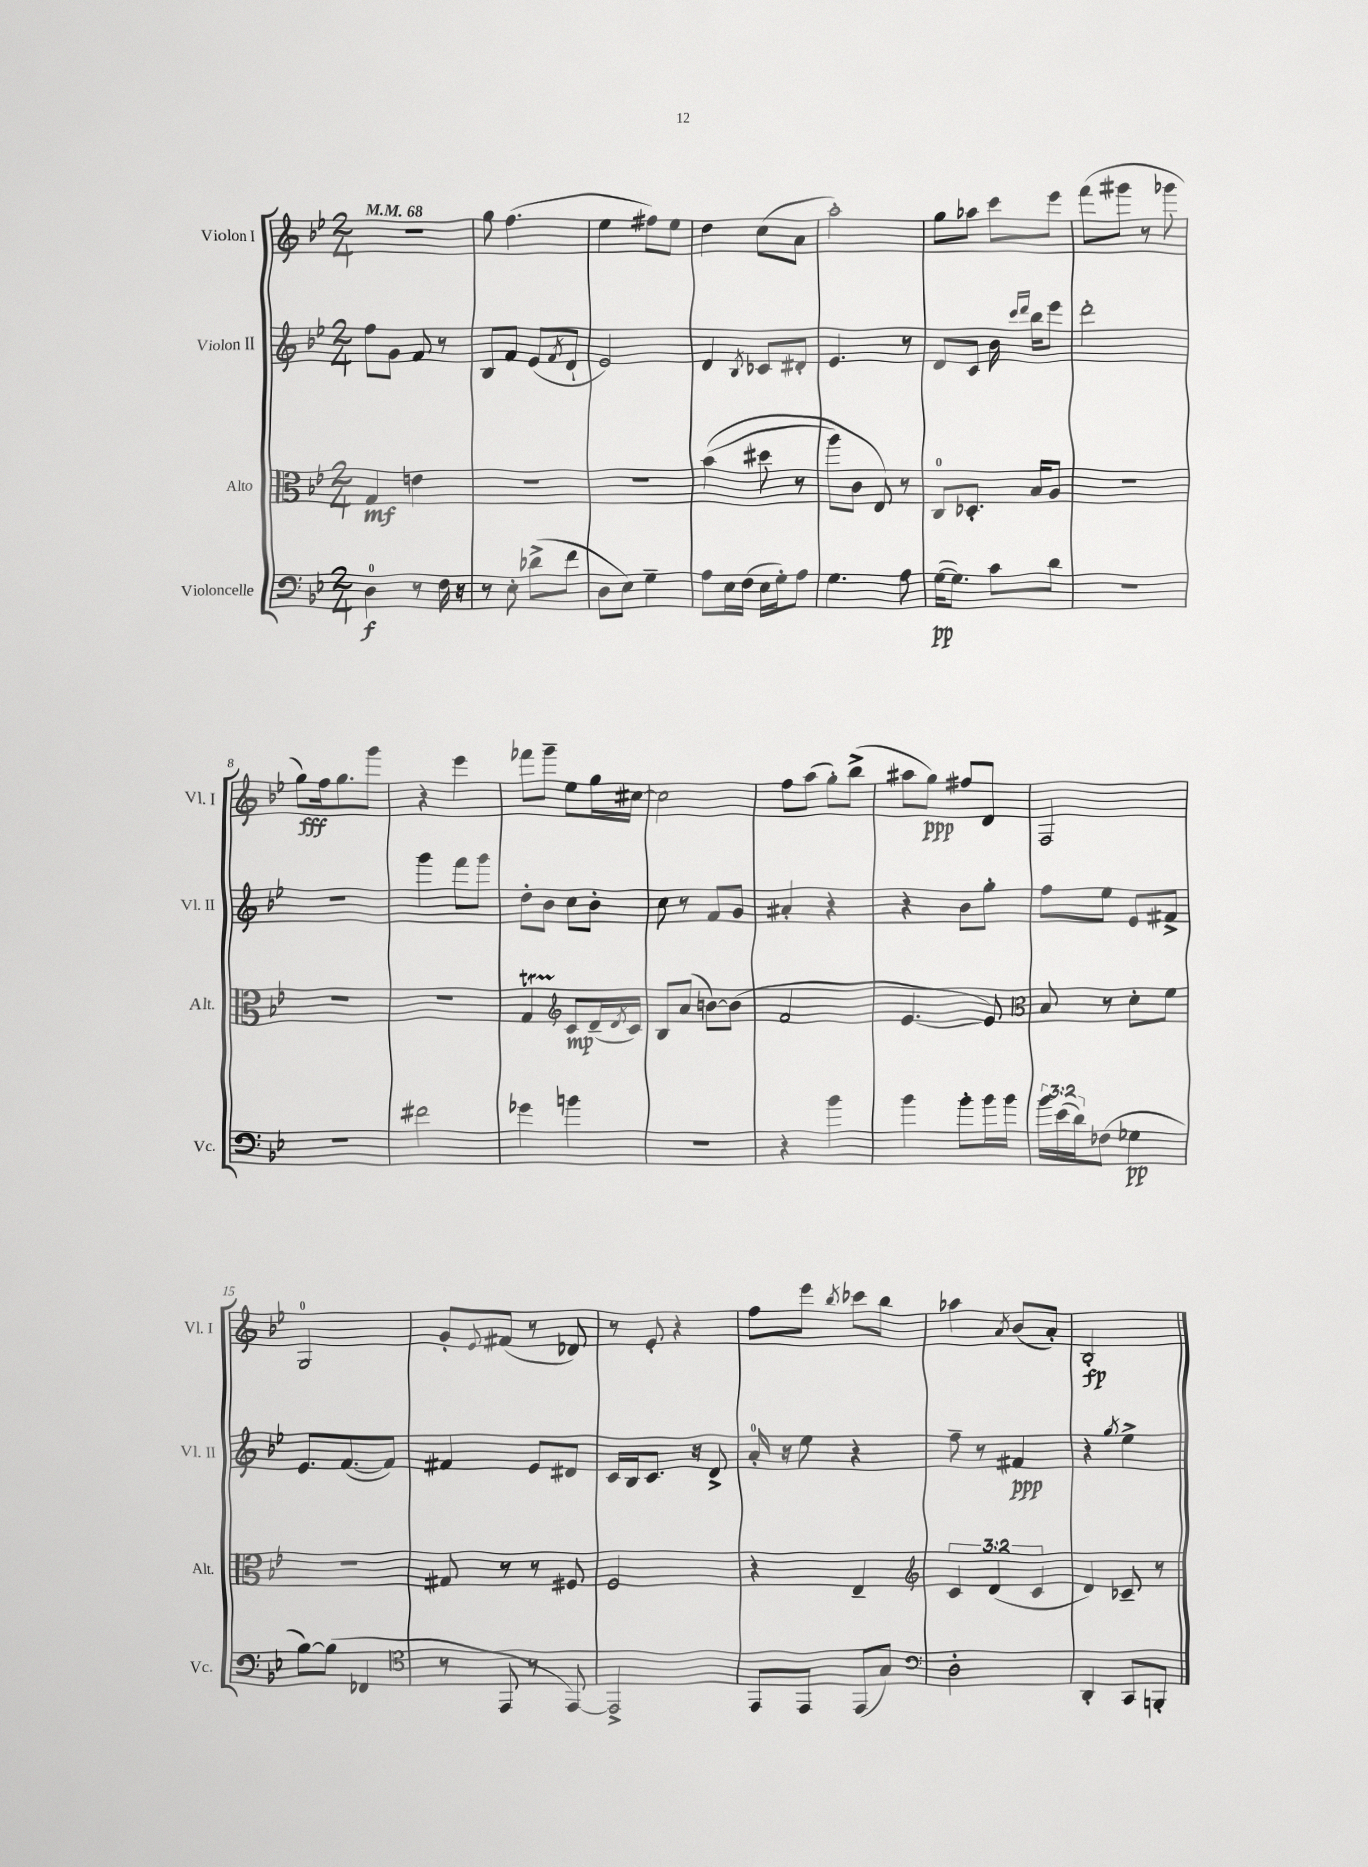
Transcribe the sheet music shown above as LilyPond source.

<<
\new StaffGroup <<
\new Staff = "s0" \with { instrumentName = "Violon I" shortInstrumentName = "Vl. I" } {
    \clef treble \key bes \major \numericTimeSignature \time 2/4 \tempo 4 = 68
    R2 |
    g''8 f''4.( |
    ees''4 fis''8) ees''8 |
    d''4 c''8( a'8 |
    a''2-.) |
    g''8 aes''8 c'''8 ees'''8 |
    f'''8( gis'''8 r8 ges'''8 |
    g''8\fff) f''16 g''8. g'''8 |
    r4 ees'''4 |
    fes'''8 g'''8-- ees''8 g''16 cis''16~ |
    cis''2 |
    f''8 a''8( g''8-.) bes''8->( |
    ais''8 g''8\ppp) fis''8 d'8 |
    f2 |
    g2-0 |
    g'8-. \appoggiatura { ees'8 } fis'8( r8 des'8) |
    r8 ees'8-. r4 |
    f''8 ees'''8 \acciaccatura { bes''8 } ces'''8 bes''8 |
    aes''4 \acciaccatura { a'8 } bes'8( a'8-.) |
    bes2-.\fp \bar "|." |
}
\new Staff = "s1" \with { instrumentName = "Violon II" shortInstrumentName = "Vl. II" } {
    \clef treble \key bes \major \numericTimeSignature \time 2/4
    f''8 g'8 f'8 r8 |
    bes8 f'8 ees'8( \acciaccatura { f'8 } d'8-! |
    ees'2) |
    d'4 \acciaccatura { bes8 } ces'8 dis'8-. |
    ees'4. r8 |
    d'8 c'8 bes'16 \grace { c'''16 d'''16 } bes''16 ees'''8 |
    d'''2-. |
    r2 |
    g'''4 f'''8 g'''8 |
    d''8-. bes'8 c''8 bes'8-. |
    c''8 r8 f'8 g'8 |
    ais'4-. r4 |
    r4 bes'8 g''8-. |
    f''8 ees''8 ees'8 fis'8-> |
    ees'8. f'8.~( f'8) |
    fis'4 ees'8 dis'8 |
    c'16 bes16 c'8. r16 d'8-> |
    a'16-0-. r16 ees''8 r4 |
    f''8-- r8 fis'4\ppp |
    r4 \acciaccatura { g''8 } ees''4-> \bar "|." |
}
\new Staff = "s2" \with { instrumentName = "Alto" shortInstrumentName = "Alt." } {
    \clef alto \key bes \major \numericTimeSignature \time 2/4 \override Staff.TupletNumber.text = #tuplet-number::calc-fraction-text
    g4\mf e'4 |
    R2 |
    R2 |
    bes'4(\( dis''8 r8 |
    a''8) c'8 ees8\) r8 |
    c8-0 des8.-. bes16 a8 |
    R2 |
    R2 |
    R2 |
    g4\startTrillSpan \clef treble c'8\stopTrillSpan\mp d'16--( \acciaccatura { d'8 } c'16) |
    bes8 a'8( b'8~) b'8( |
    f'2 |
    ees'4.~ ees'8) |
    \clef alto bes8 r8 d'8-. f'8 |
    R2 |
    gis8 r8 r8 fis8 |
    f2 |
    r4 ees4-- |
    \clef treble \tuplet 3/2 { c'4 d'4( c'4 } |
    d'4) ces'8-- r8 \bar "|." |
}
\new Staff = "s3" \with { instrumentName = "Violoncelle" shortInstrumentName = "Vc." } {
    \clef bass \key bes \major \numericTimeSignature \time 2/4 \override Staff.TupletNumber.text = #tuplet-number::calc-fraction-text
    d4-0\f r8 f16 r16 |
    r8 ees8-. des'8->( f'8 |
    d8 ees8) g4-- |
    a8 ees16 f16( ees16 g16-.) a8 |
    g4. a8 |
    g16~\pp( g8.) c'8 d'8 |
    R2 |
    R2 |
    fis'2 |
    ges'4 b'4 |
    R2 |
    r4 bes'4 |
    bes'4 bes'8-. bes'16 bes'16 |
    \tuplet 3/2 { bes'16 ees'16( d'16) } fes8( ges4\pp |
    bes8~) bes8( fes,4 |
    \clef tenor r8 ees,8 r8 ees,8~) |
    ees,2-> |
    ees,8 ees,8 ees,8( g8) |
    \clef bass d2-. |
    d,4-. c,8 b,,8-. \bar "|." |
}
>>
>>
